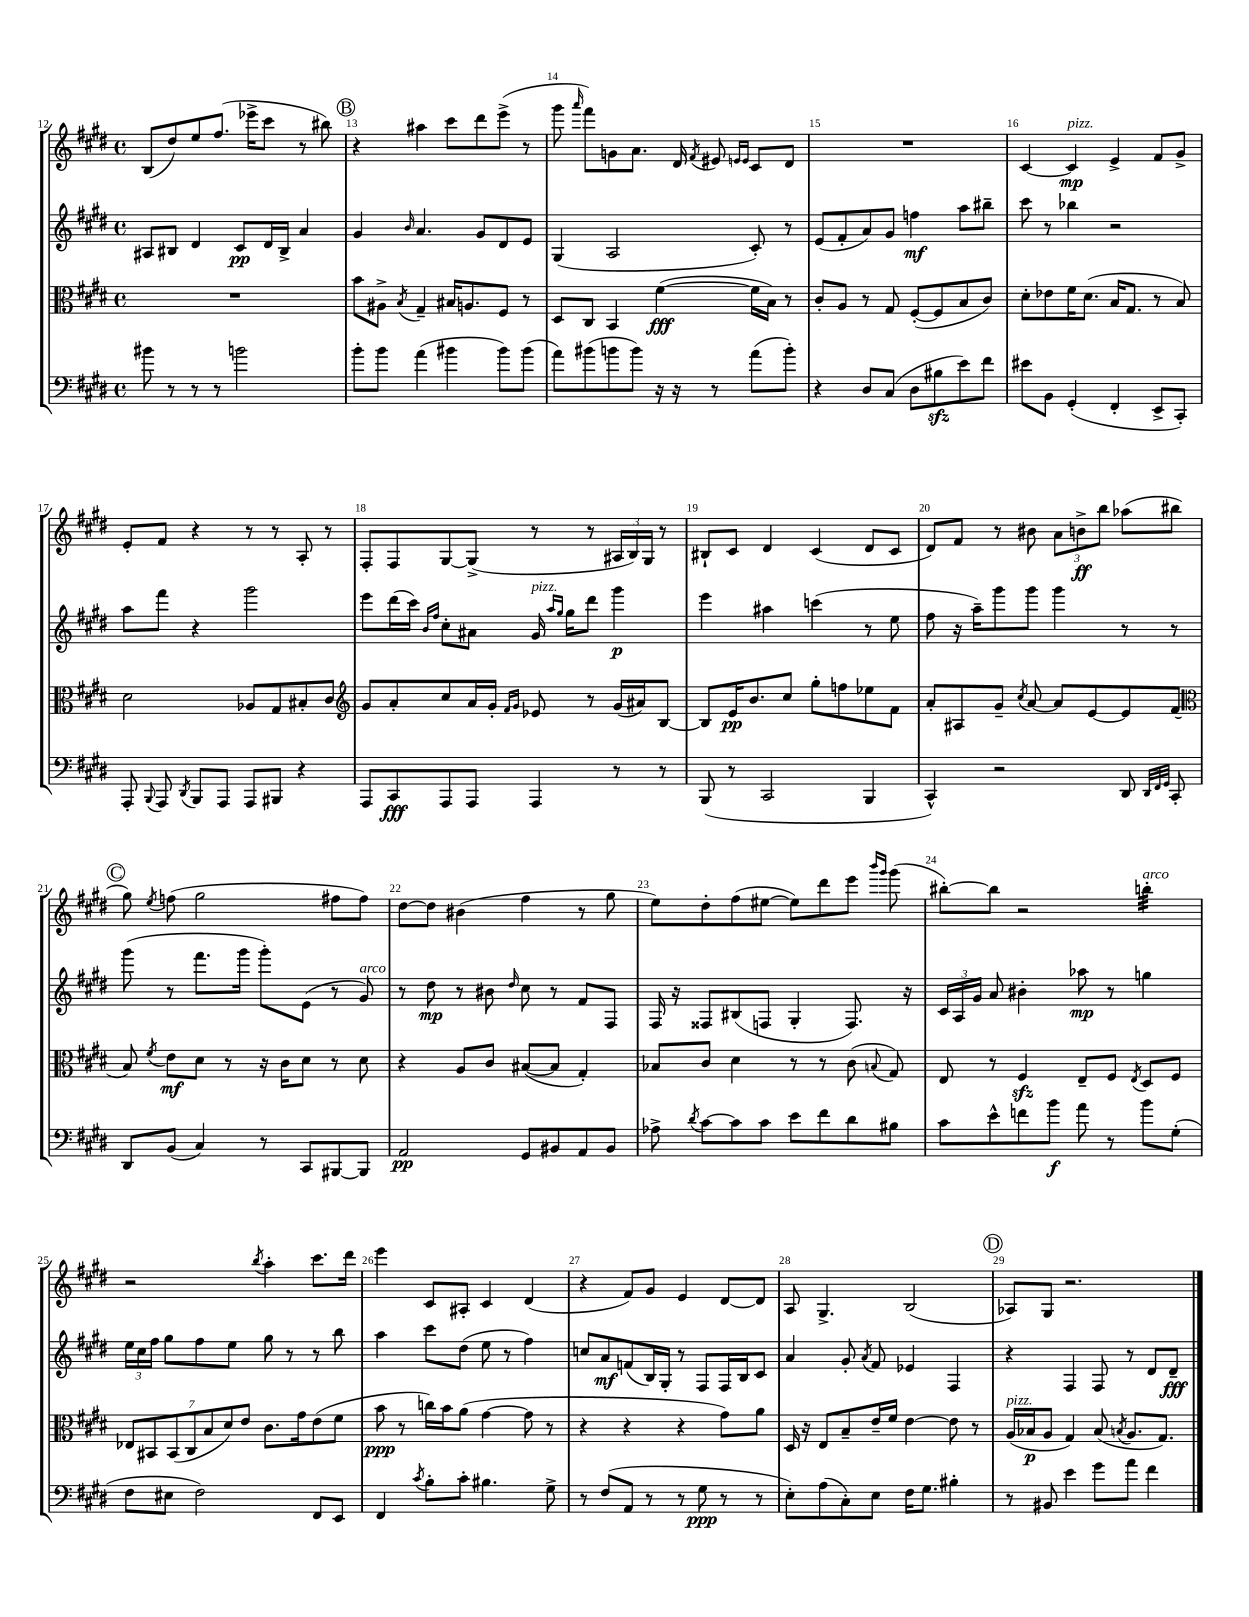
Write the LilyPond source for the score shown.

<<
\new StaffGroup <<
\new Staff = "s0" {
    \clef treble \key e \major \defaultTimeSignature \time 4/4
    \autoBeamOff b8[( dis''8) e''8 fis''8.]( ees'''16[-> cis'''8] r8 bis''8) |
    \mark \markup { \circle "B" } r4 ais''4 cis'''8[ dis'''8 e'''8]->( r8 |
    gis'''8 \grace { a'''16 } fis'''8[) g'8 a'8.] dis'16 \acciaccatura { fis'8 } eis'8 \grace { e'16[ e'16] } cis'8[ dis'8] |
    R1 |
    cis'4~ cis'4\mp^\markup { \italic "pizz." } e'4-> fis'8[ gis'8]-> |
    e'8[-. fis'8] r4 r8 r8 a8-. r8 |
    fis8[-. fis8 gis8~ gis8]->( r8 r8 \tuplet 3/2 { ais16[ b16) gis16] } r8 |
    bis8[-! cis'8] dis'4 cis'4( dis'8[ cis'8] |
    dis'8[) fis'8] r8 bis'8 \tuplet 3/2 { a'8[ b'8->\ff b''8] } aes''8[( bis''8] |
    \mark \markup { \circle "C" } gis''8) \acciaccatura { e''8 } f''8( gis''2 fis''8[ fis''8]) |
    dis''8[~ dis''8] bis'4( fis''4 r8 gis''8 |
    e''8[) dis''8-. fis''8( eis''8]~ eis''8[) dis'''8 e'''8] \grace { b'''16[ gis'''16] } gis'''8( |
    bis''8[~-.) bis''8] r2 b''4:32-.^\markup { \italic "arco" } |
    r2 \acciaccatura { b''8 } a''4-. cis'''8.[ dis'''16] |
    e'''4 cis'8[ ais8]-. cis'4 dis'4( |
    r4 fis'8[) gis'8] e'4 dis'8[~ dis'8] |
    a8 gis4.-> b2( |
    \mark \markup { \circle "D" } aes8[) gis8] r2. \bar "|." |
}
\new Staff = "s1" {
    \clef treble \key e \major \defaultTimeSignature \time 4/4
    \autoBeamOff ais8[ bis8] dis'4 cis'8[\pp dis'16 bis16]-> a'4 |
    \mark \markup { \circle "B" } gis'4 \grace { b'16 } a'4. gis'8[ dis'8 e'8] |
    gis4( a2 cis'8-.) r8 |
    e'8[( fis'8-. a'8) gis'8] f''4\mf a''8[ bis''8]-- |
    cis'''8 r8 bes''4 r2 |
    a''8[ fis'''8] r4 gis'''2 |
    e'''8[ dis'''16( cis'''16]) \grace { b'16[ fis''16] } cis''8[-. ais'8] gis'16^\markup { \italic "pizz." } \grace { a''16[ gis''16] } gis''16[ dis'''8] gis'''4\p |
    e'''4 ais''4 c'''4( r8 e''8 |
    fis''8 r16 a''16[--) gis'''8 gis'''8] gis'''4 r8 r8 |
    \mark \markup { \circle "C" } gis'''8( r8 fis'''8.[ gis'''16] gis'''8[-.) e'8]( r8 gis'8^\markup { \italic "arco" }) |
    r8 dis''8\mp r8 bis'8 \grace { dis''16 } cis''8 r8 fis'8[ fis8] |
    fis16 r16 fisis8[ bis8( f8] gis4-. f8.) r16 |
    \tuplet 3/2 { cis'16[ a16 gis'16] } a'8 bis'4-. aes''8\mp r8 g''4 |
    \tuplet 3/2 { e''16[ cis''16 fis''16] } gis''8[ fis''8 e''8] gis''8 r8 r8 b''8 |
    a''4 cis'''8[ dis''8]( e''8 r8 fis''4) |
    c''8[ a'8\mf f'8( b16) gis16]-. r8 fis8[ fis16 b16 cis'8] |
    a'4 gis'8-. \acciaccatura { a'8 } fis'8 ees'4 fis4 |
    \mark \markup { \circle "D" } r4 fis4 fis8 r8 dis'8[ dis'8]--\fff \bar "|." |
}
\new Staff = "s2" {
    \clef alto \key e \major \defaultTimeSignature \time 4/4
    \autoBeamOff R1 |
    \mark \markup { \circle "B" } b'8[ ais8]-> \acciaccatura { b8 } gis4-- bis16[ a8. fis8] r8 |
    dis8[ cis8] b,4 fis'4~\fff( fis'16[ b16]) r8 |
    cis'8[-. a8] r8 gis8 fis8[~-.( fis8 b8 cis'8]) |
    dis'8[-. ees'8 fis'16 dis'8.]( b16[ gis8.] r8 b8) |
    dis'2 aes8[ gis8 bis8-. cis'8] |
    \clef treble gis'8[ a'8-. cis''8 a'16 gis'16]-. \grace { fis'16[ gis'16] } ees'8 r8 gis'16[( ais'16) b8]~ |
    b8[ e'16\pp b'8. cis''8] gis''8[-. f''8 ees''8 fis'8] |
    a'8[-. ais8 gis'8]-- \acciaccatura { cis''8 } a'8~ a'8[ e'8~ e'8 fis'8]( |
    \mark \markup { \circle "C" } \clef alto b8) \acciaccatura { fis'8 } e'8[\mf dis'8] r8 r16 cis'16[ dis'8] r8 dis'8 |
    r4 a8[ cis'8] bis8[~( bis8] gis4-.) |
    bes8[ cis'8] dis'4 r8 r8 cis'8( \appoggiatura { b8 } gis8) |
    e8 r8 fis4\sfz e8[-- fis8] \acciaccatura { e8 } dis8[ fis8] |
    \tuplet 7/4 { ees8[ bis,8 bis,8( cis8 b8 dis'8) e'8] } cis'8.[ gis'16 e'8( fis'8] |
    b'8\ppp r8 c''16[) b'16 a'8]( gis'4~ gis'8 r8 |
    r4 r4 r4 gis'8[) a'8] |
    dis16 r16 e8[ b8-- e'16-- fis'16] e'4~ e'8 r8 |
    \mark \markup { \circle "D" } a16[^\markup { \italic "pizz." }( bes16\p a8] gis4) bes8( \acciaccatura { b8 } a8.[ gis8.]) \bar "|." |
}
\new Staff = "s3" {
    \clef bass \key e \major \defaultTimeSignature \time 4/4
    \autoBeamOff bis'8 r8 r8 r8 b'2 |
    \mark \markup { \circle "B" } b'8[-. b'8] a'4( bis'4 bis'8[) bis'8]( |
    a'8[) bis'8( b'8 b'8]) r16 r16 r8 a'8[( b'8]-.) |
    r4 dis8[ cis8]( dis8[ bis8\sfz e'8) fis'8] |
    eis'8[ b,8] gis,4-.( fis,4-. e,8[-> cis,8]-.) |
    a,,8-. \appoggiatura { b,,8 } a,,8 \acciaccatura { dis,8 } b,,8[ a,,8] a,,8[ bis,,8] r4 |
    a,,8[ cis,8\fff a,,8 a,,8] a,,4 r8 r8 |
    b,,8( r8 cis,2 b,,4 |
    cis,4-^) r2 dis,8 \grace { dis,32[ fis,32 gis,32] } cis,8-. |
    \mark \markup { \circle "C" } dis,8[ b,8]( cis4) r8 cis,8[ bis,,8~ bis,,8] |
    a,2\pp gis,8[ bis,8 a,8 bis,8] |
    aes8-> \acciaccatura { dis'8 } cis'8[~ cis'8 cis'8] e'8[ fis'8 dis'8 bis8] |
    cis'8[ e'8-^ f'8 b'8]\f a'8 r8 b'8[ gis8]-.( |
    fis8[ eis8] fis2) fis,8[ e,8] |
    fis,4 \acciaccatura { cis'8 } b8[-. cis'8]-. bis4. gis8-> |
    r8 fis8[( a,8] r8 r8 gis8\ppp r8 r8 |
    e8[-.) a8( cis8-.) e8] fis16[ gis8.] bis4-. |
    \mark \markup { \circle "D" } r8 bis,8 e'4 gis'8[ a'8] fis'4 \bar "|." |
}
>>
>>
\layout { \context { \Score currentBarNumber = #12 \override BarNumber.break-visibility = ##(#f #t #t) barNumberVisibility = #all-bar-numbers-visible } }
